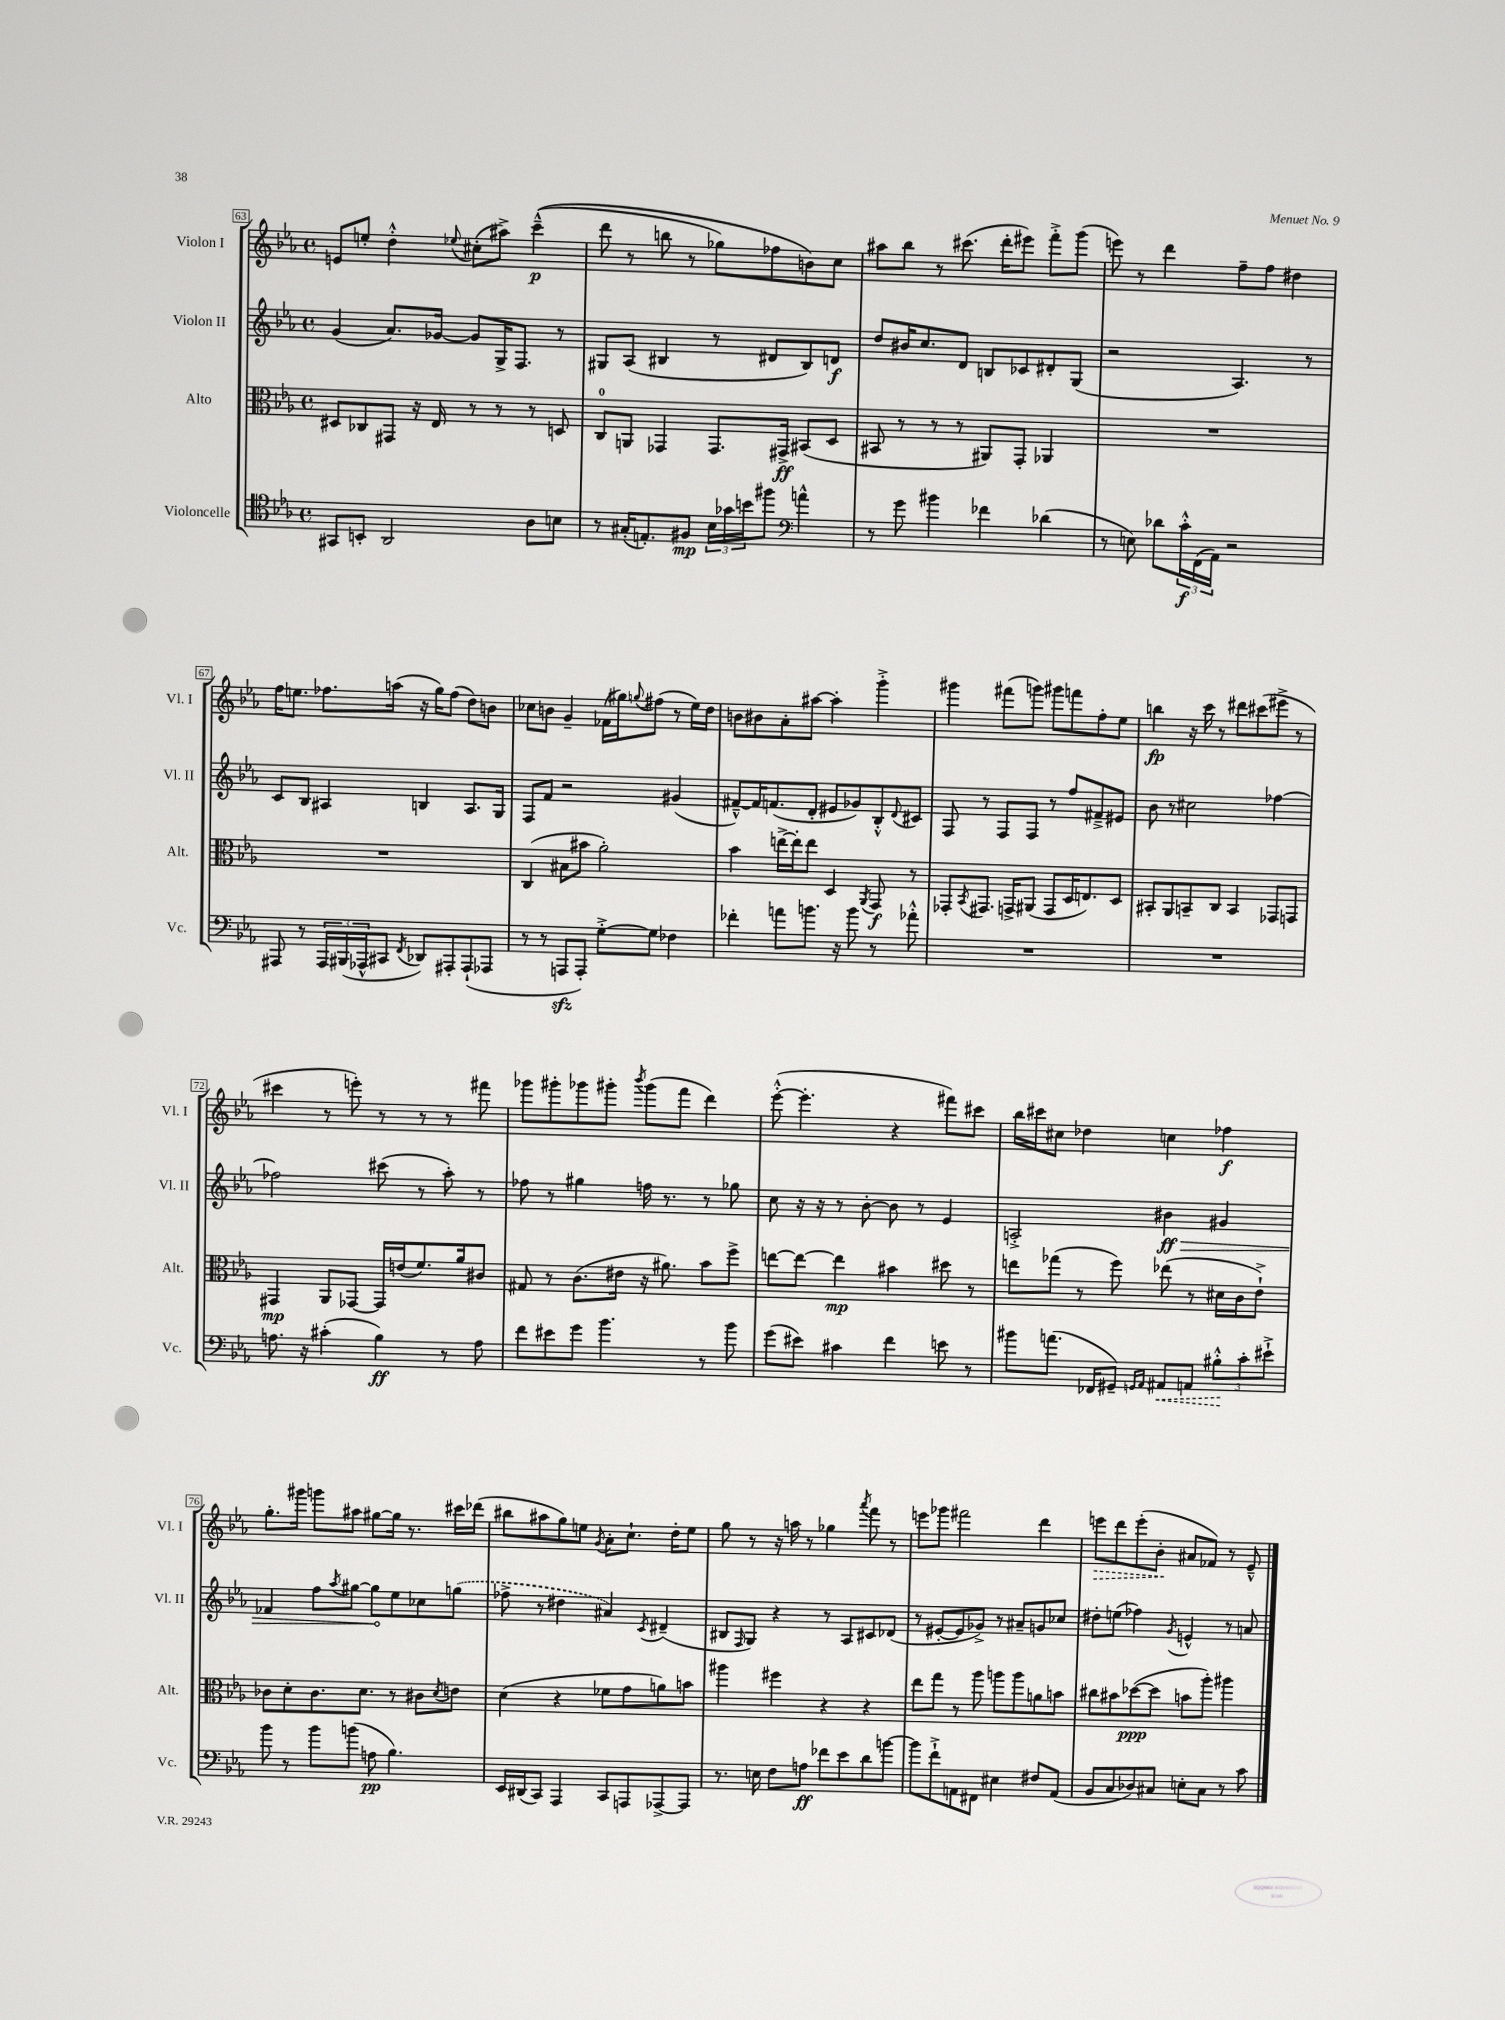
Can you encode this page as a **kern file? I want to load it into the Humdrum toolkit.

**kern	**kern	**kern	**kern
*staff4	*staff3	*staff2	*staff1
*clefC4	*clefC3	*clefG2	*clefG2
*k[b-e-a-]	*k[b-e-a-]	*k[b-e-a-]	*k[b-e-a-]
*M4/4	*M4/4	*M4/4	*M4/4
*met(c)	*met(c)	*met(c)	*met(c)
8GG#	8D#	(4g	8e
8BB'	8C-	.	8ee'
2AA-	8GG#	8.a-)	4dd'^^
.	16r	.	.
.	16E-	[16g-	.
.	.	.	8qqee-
.	8r	8g-]	(8cc#'
.	8r	16G^	8aa#^)
.	.	8.F	.
8A-	8r	.	&((4ccc~^^
8B	8D	8r	.
=	=	=	=
8r	8C	8G#	8ddd
(16G#'	8AA	(8A-	8r
8.E')	.	.	.
.	4GG-	4B#	8bb
8F#	.	.	8r
24B-	8.GG-	8r	8gg-)
24g-	.	.	.
24b	.	.	.
8ff#	.	8d#	8ff-
.	16GG#^	.	.
*clefF4	*	*	*
4a^^	(8BB#	8B#)	8b&)
.	8D	8d	8cc
=	=	=	=
8r	8BB#	8dd	8aa#
8g	8r	16b#	8bb-
.	.	8.cc	.
4b#	8r	.	8r
.	8r	8d	(8.ccc#
4f-	8AA#)	8B	.
.	.	.	16ddd'
.	8GG'	8c-	8eee#)
(4d-	4AA-	8d#'	8fff'^
.	.	(8G	(8ggg
=	=	=	=
8r	1r	2r	8eee)
8E)	.	.	8r
8d-	.	.	4ddd
24c'^^	.	.	.
(24FF	.	.	.
24AA-)	.	.	.
2r	.	4.A-)	8ff~
.	.	.	8ff
.	.	.	4dd#
.	.	8r	.
=	=	=	=
8AAA#	1r	8c	16ff
.	.	.	8.ee
8r	.	8B-	.
24AAA#	.	4A#	8.ff-
(24BBB#	.	.	.
24AAA-^^	.	.	.
8CC#	.	.	.
.	.	.	(16aa
8qFF	.	.	.
8DD-)	.	4B	16r
.	.	.	16gg)
8AAA#'	.	.	(8ff-
(8AAA#`	.	8.A#	8dd)
8AAA-	.	.	8b
.	.	16G	.
=	=	=	=
8r	(4C	8F	8cc-
8r	.	8f	8b
8AAA	8B#	2r	4g~
8AAA')	8b#	.	.
[8G'^	2a-')	.	(16f-
.	.	.	16gg#)
.	.	.	8qqgg
8G]	.	.	(8ff#
4F-	.	(4g#	8r
.	.	.	16ee-)
.	.	.	16dd
=	=	=	=
4f-'	4b-	[8f#~^^)	8b
.	.	16f#]	8b#
.	.	(8.f	.
8a	[16ee^	.	8a-'
.	16ee']	.	.
8.b	8ee	8d'	[8aa#
.	4D	8e#	4aa#']
16r	.	.	.
8b	.	8g-)	.
.	8qAA-	.	.
8r	8GG	8B-'^^	4ggg'^
.	.	8qqd	.
8a-'^^	8r	8c#	.
=	=	=	=
1r	8GG-'	8F	4ggg#
.	8qBB-	.	.
.	8.GG#	8r	.
.	.	8F	(8fff#
.	16GG^	.	.
.	(8AA#	8F	8ggg)
.	8GG	8r	8ggg#
.	16D	8ff	8fff
.	8.E)	.	.
.	.	8f#~^	8ff'
.	8D	8e#	8ee-
=	=	=	=
1r	8BB#'	8b-	4bb
.	8AA-	8r	.
.	8BB~	2cc#	16r
.	.	.	16ccc
.	8C	.	8r
.	4BB	.	8ddd#
.	.	.	(8ccc#
.	8GG-	[4ff-	8eee#^
.	8GG	.	8r
=	=	=	=
8.A	4GG#	2ff-]	4ccc#
16r	.	.	.
(4c#'	8AA-	.	8r
.	[8GG-	.	8eee')
4B-)	16GG-]	(8ccc#	8r
.	(16e	.	.
.	8.f)	8r	8r
8r	.	8aa-')	8r
.	16a-	.	.
8A	8c#	8r	8fff#
=	=	=	=
8f	8G#	8ff-	8ggg-
8e#	8r	8r	8ggg#'
8g	(8.c	4gg#	8ggg-
4.b-	.	.	8ggg#'
.	16e#	.	.
.	.	.	8qbbb-
.	16r	16ff	(8ggg#
.	8.a#)	8.r	.
.	.	.	8fff
8r	8b-	8r	4ddd)
8b-	8ff^	8gg-	.
=	=	=	=
(8g	[8ee	8cc	([8eee-'^^
8e#)	8ee_	16r	4.eee-']
.	.	16r	.
4c#	4ee]	8r	.
.	.	[8b-'	.
4f	4b#	8b-]	4r
.	.	8r	.
8e	8dd#	4e-	8fff#)
8r	8r	.	8ccc#
=	=	=	=
8b#	8ee	2A'^	16bb-
.	.	.	16ccc#
(8.a	(8gg-	.	8cc#
.	8r	.	4dd-
16FF-	.	.	.
8GG#~)	8ff)	.	.
16qqGG	.	.	.
16qqAA-	.	.	.
8AA#	(8ee-	4b#	4cc
8AA	8r	.	.
12B#'^^	16d#	4g#	4ff-
.	16c	.	.
12c'	.	.	.
.	8e-`^)	.	.
12e#`^	.	.	.
=	=	=	=
8b-	8c-	4f-	8.gg'
8r	8d'	.	.
.	.	.	16ggg#
8b-	8.c-	8ff	8ggg
.	.	8qaa-	.
(8b	.	[8gg#	8aa#
.	8.d	.	.
8A	.	8gg#]	[8gg#
4.B-)	8r	8ee-	16gg#]
.	.	.	8.r
.	8c#	8cc-	.
.	8qd	.	.
.	8e	(8gg	16ccc#
.	.	.	(16ddd-
=	=	=	=
16EE-	(4d	8ff-^	8bb#
(16DD#	.	.	.
8CC)	.	8r	8aa#
4AAA-	4r	4dd#	8gg)
.	.	.	8ee
.	.	.	8qg
8CC	8f-	4a#)	8a-'
8AAA	8g	.	8.cc`
.	.	8qc	.
[8AAA-^	8a)	(4d#~	.
.	.	.	16dd'
8AAA-]	8b	.	8ee
=	=	=	=
8.r	4aa#	8B#	8gg
.	.	16qqF	.
.	.	8G)	8r
16E	.	.	.
8F	4ff#	4r	16r
.	.	.	16aa
8A	.	.	8r
8f-	4r	8r	4gg-
8e-	.	8A-	.
.	.	.	8qaaa-
8d	4r	8c#	8fff
[8b	.	(8d-	8r
=	=	=	=
8b]	8ee-	8r	8eee
8f`^	8gg	[8e#'	8ggg-
8AA	8r	8e#]	2fff#
8FF#	8aa-	8g-^)	.
4E#	8aa	8r	.
.	8aa	8a#~	.
8F#	8a	8g	4ddd
(8AA	8b	8cc-	.
=	=	=	=
8BB-	8cc#	8dd#'	8eee
8C	8b#	(8ee	8ddd
8D-)	([8dd-	4ff-)	(8eee'
8C#	8dd-]	.	8b-'
.	.	8qg	.
8E'	8b	4e^^	8a#
8C#	8aa-')	.	8f-)
8r	4aa#	8r	8r
8c	.	8a	8e-~^^
==	==	==	==
*-	*-	*-	*-
